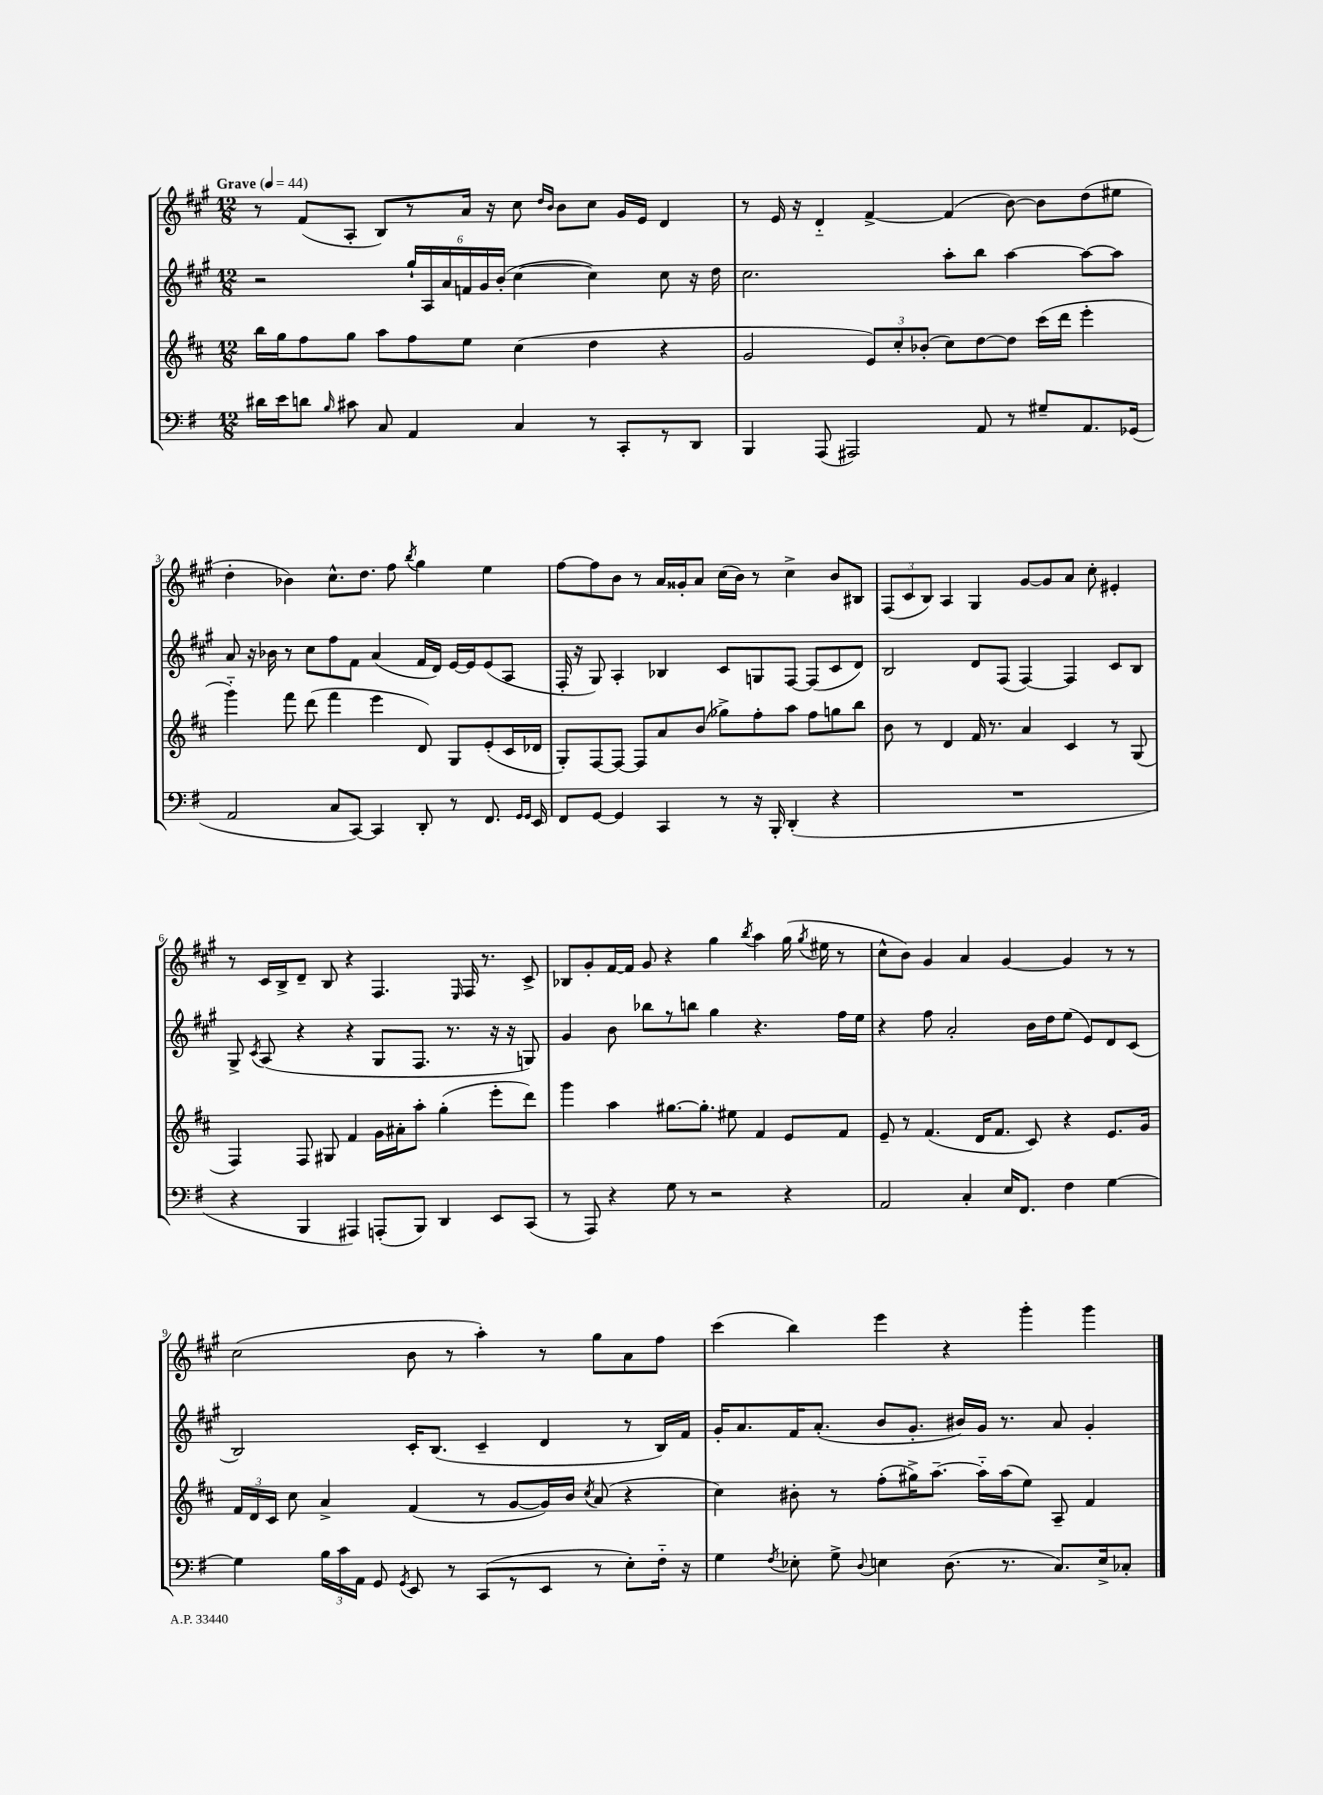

**kern	**kern	**kern	**kern
*staff4	*staff3	*staff2	*staff1
*clefF4	*clefG2	*clefG2	*clefG2
*k[f#]	*k[f#c#]	*k[f#c#g#]	*k[f#c#g#]
*M12/8	*M12/8	*M12/8	*M12/8
*MM44	*MM44	*MM44	*MM44
16d#	16bb	2r	8r
16e	16gg	.	.
8d	8ff#	.	(8f#
16qqB	.	.	.
8c#	8gg	.	8A'
8C	8aa	.	8B)
4AA	8ff#	24gg#`	8r
.	.	24A	.
.	.	24a	.
.	8ee	24f	16a
.	.	24g#	.
.	.	.	16r
.	.	(24b'	.
4C	(4cc#	[4cc#	8cc#
.	.	.	16qqdd
.	.	.	16qqb
.	.	.	8b
8r	4dd	4cc#])	8cc#
8CC'	.	.	16g#
.	.	.	16e
8r	4r	8cc#	4d
8DD	.	16r	.
.	.	16dd	.
=	=	=	=
4BBB	2g	2.cc#	8r
.	.	.	16e
.	.	.	16r
(8AAA	.	.	4d'~
2AAA#)	.	.	.
.	12e)	.	[4f#^
.	12cc#'	.	.
.	(12b-'	.	.
.	8cc#)	8aa'	(4f#]
8AA	[8dd	8bb	.
8r	8dd]	[4aa	[8b)
8G#~	(16ccc#	.	8b]
.	16ddd	.	.
8.AA	4eee'	8aa_	(8dd
.	.	8aa]	8ee#
(16GG-	.	.	.
=	=	=	=
2AA	4ggg'~)	8a	4dd'
.	.	16r	.
.	.	16b-	.
.	8fff#	8r	4b-)
.	(8ddd	8cc#	.
8C	4fff#	8ff#	8.cc#^^
[8CC)	.	8f#	.
.	.	.	8.dd
4CC]	4eee	(4a	.
.	.	.	8ff#
.	.	.	8qbb
8DD'	8d)	16f#	4gg#
.	.	16d)	.
8r	8G	[16e	.
.	.	16e]	.
8.FF#	(8e'	(8e	4ee
.	16c#	8A	.
16qqGG	.	.	.
16qqGG	.	.	.
16EE	16d-	.	.
=	=	=	=
8FF#	8G')	16F#'	[8ff#
.	.	16r	.
[8GG	[8F#	8G#)	8ff#]
4GG]	8F#_	4A'	8b
.	8F#]	.	8r
4CC	8a	4B-	16a
.	.	.	16g##'
.	(8b	.	8a
8r	8gg-^)	8c#	(16cc#
.	.	.	16b)
16r	8ff#'	8G	8r
16BBB'	.	.	.
(4DD'	8aa	[8F#	4cc#^
.	8ff#	(8F#]	.
4r	8gg	8c#	8b
.	8bb	8d)	8B#
=	=	=	=
1.r	8b	2B	(12F#
.	.	.	12c#
.	8r	.	.
.	.	.	12B)
.	4d	.	4A
.	16f#	8d	4G#
.	8.r	.	.
.	.	(8F#	.
.	4a	[4F#)	[8g#
.	.	.	8g#]
.	4c#	4F#]	8a
.	.	.	8cc#'
.	8r	8c#	4e#'
.	(8G	8B	.
=	=	=	=
4r	4F#)	8G#^	8r
.	.	8qc#	.
.	.	(8A	16c#
.	.	.	16B^
4BBB	8F#	4r	8d~
.	8G#	.	8B
4AAA#)	4f#	4r	4r
(8AAA'	16g	8G#	4.F#
.	16a#'	.	.
8BBB)	8aa'	8.F#	.
4DD	(4gg'	.	.
.	.	8.r	.
.	.	.	16qqE
.	.	.	16F#
.	.	.	8.r
8EE	8eee'	16r	.
.	.	16r	.
(8CC	8ddd)	8G)	8c#^
=	=	=	=
8r	4ggg	4g#	8B-
8AAA)	.	.	8g#'
4r	4aa	8b	[16f#
.	.	.	16f#]
.	.	8bb-	8g#
8G	[8.gg#	8r	4r
8r	.	8bb	.
.	8.gg#']	.	.
2r	.	4gg#	4gg#
.	8ee#	.	.
.	.	.	8qbb
.	4f#	4.r	4aa
4r	8e	.	(16gg#
.	.	.	8qgg#
.	.	.	16ee#
.	8f#	16ff#	8r
.	.	16ee	.
=	=	=	=
2AA	8e~	4r	8cc#^^
.	8r	.	8b)
.	(4.f#	8ff#	4g#
.	.	2a'	.
4C'	.	.	4a
.	16d	.	.
.	8.f#	.	.
16E	.	.	[4g#
8.FF#	.	.	.
.	8c#)	16b	.
.	.	16dd	.
4F#	4r	(8ee	4g#]
.	.	8e)	.
[4G	8.e	8d	8r
.	.	(8c#	8r
.	16g	.	.
=	=	=	=
4G]	24f#	2B)	(2cc#
.	24d	.	.
.	24c#	.	.
.	8cc#	.	.
24B	4a^	.	.
24c	.	.	.
24AA	.	.	.
8GG	.	.	.
8qGG	.	.	.
8EE	(4f#	16c#'	8b
.	.	(8.B	.
8r	.	.	8r
(8CC	8r	4c#~	4aa')
8r	[8g	.	.
8EE	16g])	4d	8r
.	16b	.	.
.	8qcc#	.	.
8r	(8a	.	8gg#
8E')	4r	8r	8a
16F#'~	.	16B)	8ff#
16r	.	16f#	.
=	=	=	=
4G	4cc#)	16g#'	(4ccc#
.	.	8.a	.
8qF#	.	.	.
8E-'	8b#'	16f#	4bb)
.	.	(8.a'	.
8G^	8r	.	.
8qqD	.	.	.
4E	(8ff#'	8b	4eee
.	16gg#^)	8.g#'	.
.	[8.aa~	.	.
(8.D	.	.	4r
.	.	16b#)	.
.	16aa'~]	16g#	.
8.r	(16aa	8.r	.
.	8ee)	.	4ggg#'
8.C)	8A~	8a	.
.	4f#	4g#'	4ggg#
16E^	.	.	.
8C-'	.	.	.
==	==	==	==
*-	*-	*-	*-
